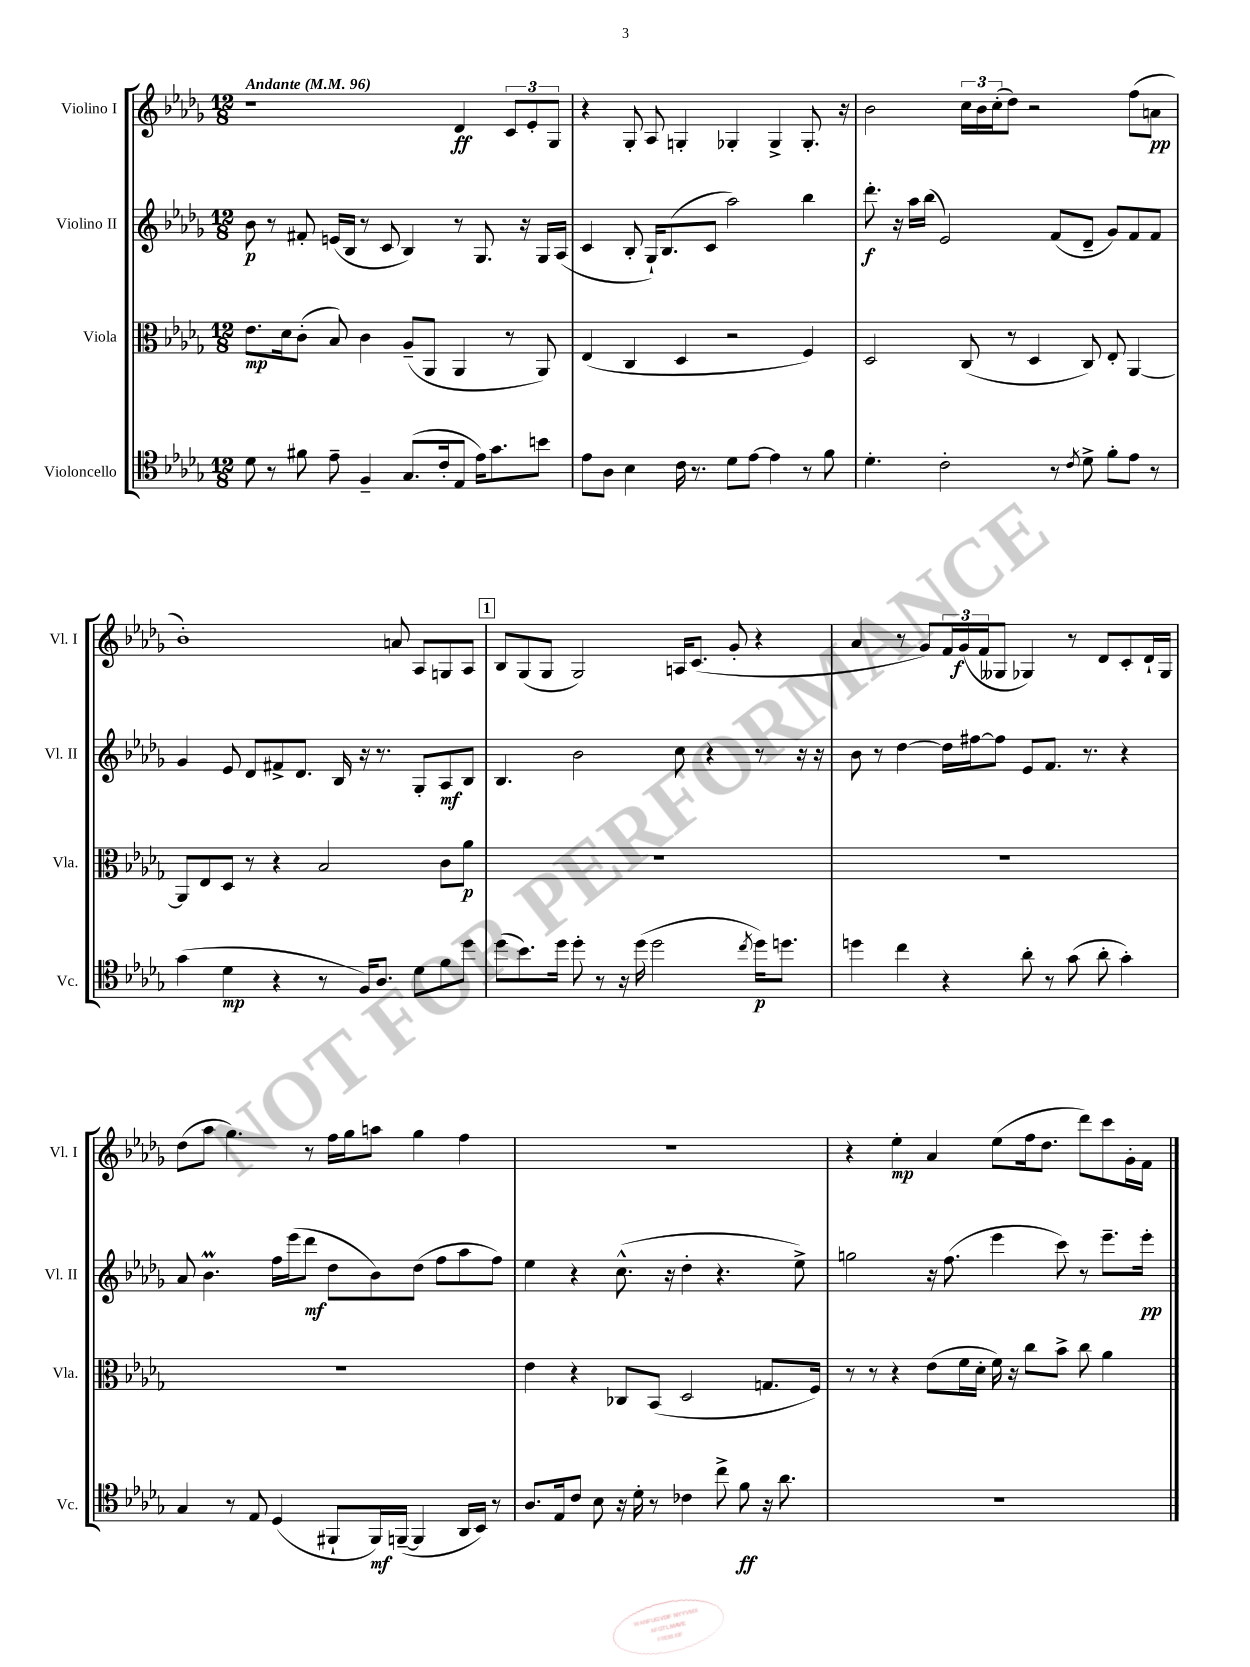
<<
\new StaffGroup <<
\new Staff = "s0" \with { instrumentName = "Violino I" shortInstrumentName = "Vl. I" } {
    \clef treble \key des \major \numericTimeSignature \time 12/8 \tempo "Andante" 4 = 96
    r1 des'4\ff \tuplet 3/2 { c'8 ees'8-. ges8 } |
    r4 ges8-. aes8 g4-. ges4-. ges4-> ges8.-. r16 |
    bes'2 \tuplet 3/2 { c''16 bes'16 c''16-.( } des''8) r2 f''8( a'8\pp |
    bes'1-.) a'8 aes8 g8 aes8 |
    \mark \markup { \box "1" } bes8 ges8( ges8 ges2) a16 c'8.( ges'8-. r4 |
    aes'4 r8 ges'8) \tuplet 3/2 { f'16 ges'16\f( f'16 } geses8 ges4) r8 des'8 c'8-. des'16-! ges16 |
    des''8( aes''8 ges''4.) r8 f''16 ges''16 a''8 ges''4 f''4 |
    R1. |
    r4 ees''4-.\mp aes'4 ees''8( f''16 des''8. des'''8) c'''8 ges'16-. f'16 \bar "|." |
}
\new Staff = "s1" \with { instrumentName = "Violino II" shortInstrumentName = "Vl. II" } {
    \clef treble \key des \major \numericTimeSignature \time 12/8
    bes'8\p r8 fis'8-. e'16( bes16 r8 c'8 bes4) r8 ges8. r16 ges16 aes16( |
    c'4 bes8-. ges16-!) bes8.( c'8 aes''2) bes''4 |
    des'''8.-.\f r16 aes''16 bes''16( ees'2) f'8( des'8-- ges'8) f'8 f'8 |
    ges'4 ees'8 des'8 fis'8-> des'8. bes16 r16 r8. ges8-. aes8\mf bes8 |
    \mark \markup { \box "1" } bes4. bes'2 c''8 r4 r8 r16 r16 |
    bes'8 r8 des''4~ des''16 fis''16~ fis''8 ees'8 f'8. r8. r4 |
    aes'8 bes'4.\prall f''16 ees'''16( des'''8\mf des''8 bes'8) des''8( f''8 aes''8 f''8) |
    ees''4 r4 c''8.-^( r16 des''4-. r4. ees''8->) |
    g''2 r16 f''8.( ees'''4 c'''8) r8 ees'''8.-- ees'''16-.\pp \bar "|." |
}
\new Staff = "s2" \with { instrumentName = "Viola" shortInstrumentName = "Vla." } {
    \clef alto \key des \major \numericTimeSignature \time 12/8
    ees'8.\mp des'16 c'8-.( bes8) c'4 aes8--( aes,8 aes,4 r8 aes,8) |
    ees4( c4 des4 r2 f4) |
    des2 c8( r8 des4 c8) ees8-. aes,4~ |
    aes,8 ees8 des8 r8 r4 bes2 c'8 aes'8\p |
    \mark \markup { \box "1" } R1. |
    R1. |
    R1. |
    ees'4 r4 ces8 bes,8( des2 g8. f16) |
    r8 r8 r4 ees'8( f'16 des'16-. f'16) r16 c''8 bes'8-> c''8 aes'4 \bar "|." |
}
\new Staff = "s3" \with { instrumentName = "Violoncello" shortInstrumentName = "Vc." } {
    \clef tenor \key des \major \numericTimeSignature \time 12/8
    des'8 r8 fis'8 ees'8-- f4-- ges8.( c'16-. ees8 ees'16) ges'8. b'8 |
    ees'8 aes8 bes4 c'16 r8. des'8 ees'8~ ees'4 r8 f'8 |
    des'4.-. c'2-. r8 \acciaccatura { c'8 } des'8-> f'8-. ees'8 r8 |
    ges'4( des'4\mp r4 r8 f16) aes8. des'8 f'8 des''8 |
    \mark \markup { \box "1" } des''8( bes'8.) des''16 des''8-. r8 r16 des''16( des''2 \acciaccatura { c''8 } des''16\p) d''8. |
    d''4 c''4 r4 aes'8-. r8 ges'8( aes'8-. ges'4-.) |
    ges4 r8 ees8 des4( fis,8-! fis,16\mf) f,16~--( f,4 aes,16 bes,16) r8 |
    aes8. ees16 c'8 bes8 r16 des'16-. r8 ces'4 c''8-> f'8\ff r16 aes'8. |
    R1. \bar "|." |
}
>>
>>
\layout { \context { \Score \remove "Bar_number_engraver" } }
